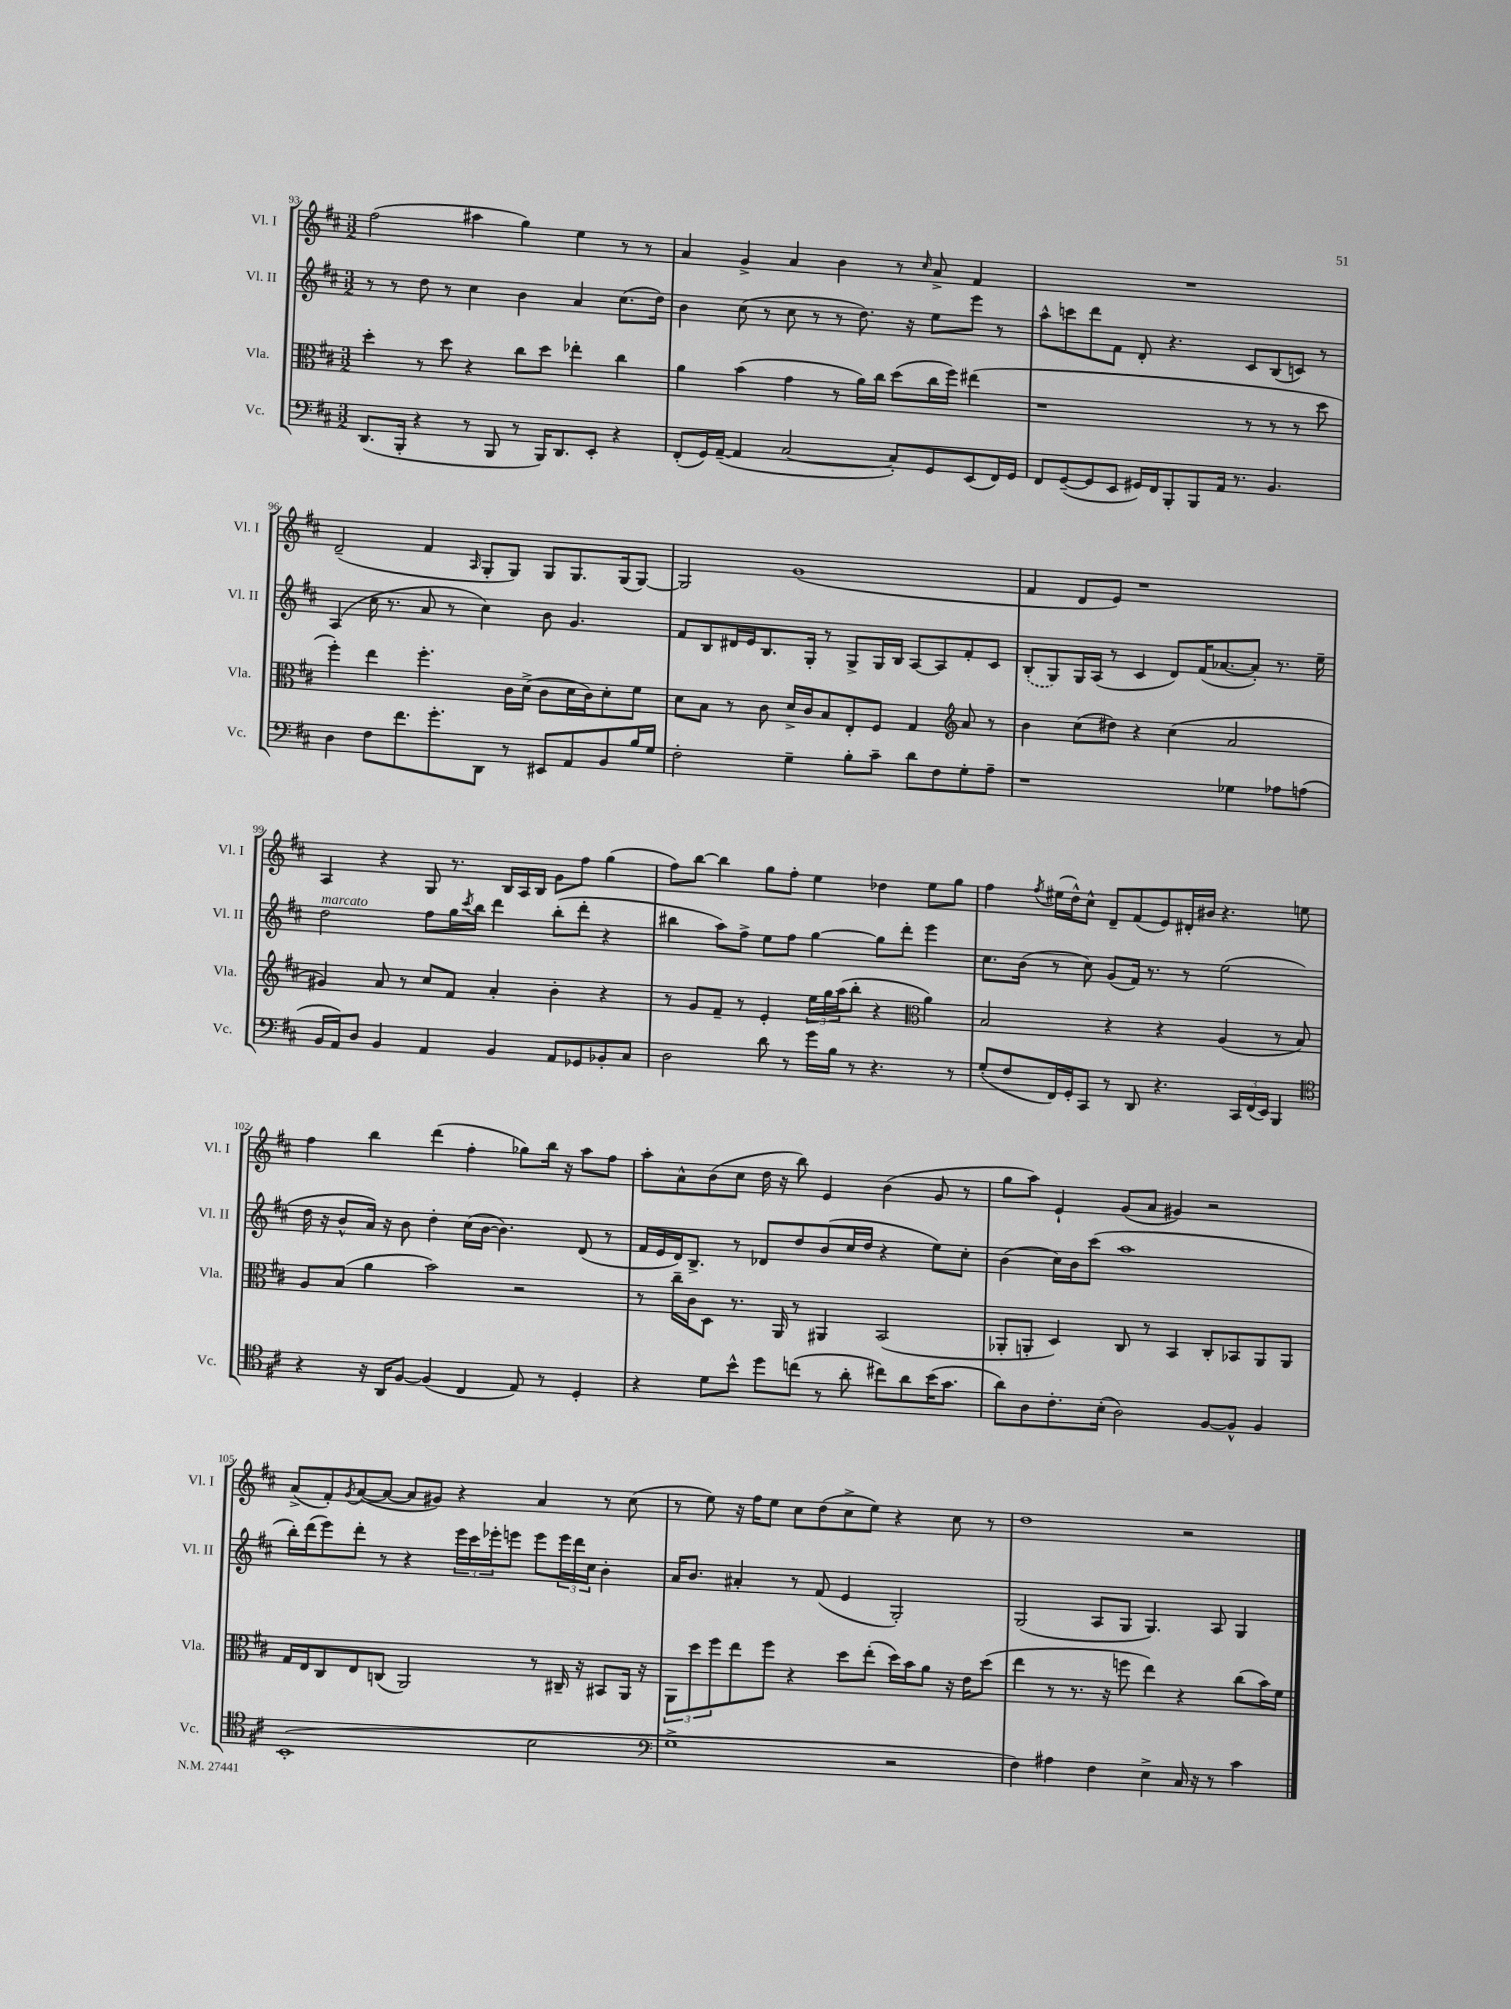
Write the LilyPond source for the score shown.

<<
\new StaffGroup <<
\new Staff = "s0" \with { instrumentName = "Vl. I" shortInstrumentName = "Vl. I" } {
    \clef treble \key d \major \numericTimeSignature \time 3/2
    fis''2( ais''4 g''4) e''4 r8 r8 |
    a'4 g'4-> a'4 b'4 r8 \grace { cis''16 } a'8-> fis'4 |
    R1. |
    d'2--( fis'4 \grace { a16 } g8-. g8) g8 g8. g16( g8~) |
    g2 g'1( |
    fis'4 d'8 e'8) r1 |
    a4 r4 g8 r8. b16 a16 b16 g'8 fis''8 g''4( |
    fis''8) b''8~ b''4 g''8 fis''8-. e''4 des''4 e''8 g''8 |
    fis''4 \acciaccatura { fis''8 } eis''16( d''16-^) cis''8-^ d'8-- fis'8( e'8) dis'16-. bis'16 r4. e''8 |
    fis''4 b''4 d'''4( fis''4-. ges''8) b''16 r16 a''8 fis''8 |
    a''8-. a'8-^ b'8( cis''8 d''16 r16 b''8) e'4 b'4( g'8 r8 |
    g''8 a''8) e'4-! g'8( a'8 gis'4) r2 |
    a'8->( fis'8-.) \acciaccatura { g'8 } a'8~( a'8~ a'8 gis'8) r4 a'4 r8 cis''8( |
    r8 e''8) r16 fis''16 e''8 cis''8 d''8( cis''8-> e''8) r4 cis''8 r8 |
    d''1 r2 \bar "|." |
}
\new Staff = "s1" \with { instrumentName = "Vl. II" shortInstrumentName = "Vl. II" } {
    \clef treble \key d \major \numericTimeSignature \time 3/2
    r8 r8 d''8 r8 cis''4 b'4 a'4 cis''8.( d''16) |
    b'4 cis''8( r8 cis''8 r8 r8 d''8.) r16 e''8 e'''8 r8 |
    a''8-^ c'''8 d'''8 fis'8 d'8-. r4. cis'8 b8( c'8) r8 |
    a4( cis''16 r8. a'8 r8 cis''4) b'8 g'4. |
    fis'8 b8 dis'16 e'16 b8. g16-. r8 g8-> g16 b16 a8~ a8 fis'8-. cis'8 |
    \once \slurDashed b8-.( g8) g16 a16( r8 cis'4 d'8) fis'16( aes'8.~ aes'8-.) r8. e''16-- |
    d''2^\markup { \italic "marcato" } fis''8 g''16 \acciaccatura { cis'''8 } b''16 d'''4 b''8-.( d'''8-. r4 |
    bis''4 a''8) fis''8-> e''8 fis''8 g''4~ g''8 d'''8-. e'''4 |
    cis''8. b'16( r8 cis''8) g'8( fis'16) r8. r8 e''2( |
    d''16 r16 b'8-^ a'16) r16 b'8 d''4-. cis''16( b'16~ b'4.) d'8( r8 |
    fis'16 e'16 d'16) b8.-> r8 des'8 d''8 b'8( cis''16 d''16 r4 e''8) cis''8-. |
    b'4( cis''16) b'16 cis'''8( a''1 |
    b''16-.) d'''16( e'''8) d'''8-. r8 r4 \tuplet 3/2 { e'''16 cis'''16 ees'''16-. } e'''8 e'''8 \tuplet 3/2 { e'''16 d'''16 cis''16 } b'4-. |
    a'16 b'8. ais'4-. r8 fis'8( e'4 g2-.) |
    g2( a8 g8 g4.) a8 g4 \bar "|." |
}
\new Staff = "s2" \with { instrumentName = "Vla." shortInstrumentName = "Vla." } {
    \clef alto \key d \major \numericTimeSignature \time 3/2
    d''4-. r8 d''8 r4 cis''8 d''8 ees''4-. cis''4 |
    a'4 b'4( g'4 r8 a'16) cis''16 d''8( cis''16 fis''16) eis''4( |
    r1 r8 r8 r8 d''8 |
    fis''4-.) e''4 fis''4.-. cis'16 d'16->( cis'8 d'16 cis'16) d'8-. fis'8 |
    d'8 b8 r8 cis'8 d'16-> cis'16 b8 e8-. fis8 g4 \clef treble a'8 r8 |
    b'4 cis''8( dis''8) r4 cis''4( a'2 |
    gis'4) a'8 r8 cis''8 fis'8 a'4-. b'4-. r4 |
    r8 g'8 fis'8-- r8 e'4-. \tuplet 3/2 { e''16 g''16 a''16( } b''8-. r4 \clef alto a'4) |
    b2 r4 r4 a4( r8 b8) |
    a8 b8( a'4 b'2) r2 |
    r8 cis''16-- cis'16 d8 r8. a,16 r8 ais,4 b,2( |
    aes,8-. a,8-. d4) cis8 r8 b,4 cis8-. bes,8 a,8 a,8 |
    g16 e16 cis8 e8 c8( a,2) r8 cis16-- r16 bis,8 a,16 r16 |
    \tuplet 3/2 { a,8 d''8 fis''8 } e''8 fis''8 r4 d''8 e''8-.( d''16) b'16 a'8 r16 e'16 d''8( |
    e''4 r8 r8. r16 f''8 e''4) r4 cis''8( b'16) fis'16 \bar "|." |
}
\new Staff = "s3" \with { instrumentName = "Vc." shortInstrumentName = "Vc." } {
    \clef bass \key d \major \numericTimeSignature \time 3/2
    d,8.( b,,16-. r4 r8 b,,8 r8 b,,16) d,8. e,8-. r4 |
    fis,8-.( g,16) a,16~--( a,4 cis2~ cis8-.) g,8 e,8( fis,16) g,16 |
    fis,8 g,8~--( g,8 e,8 gis,16) fis,16 b,,8-. b,,8 a,16 r8. b,4. |
    d4 fis8 fis'8. g'8.-. d,8 r8 eis,8 a,8 b,8 b16 g16 |
    fis2-. g4-- b8-. cis'8-- d'8 fis8 g8-. a8-- |
    r1 ges4 aes8 a8( |
    b,16 a,16) d8 b,4 a,4 b,4 a,8 ges,8 bes,8-. cis8 |
    d2 d'8 r8 g'16 b16 r8 r4. r8 |
    g8-.( fis8 fis,16) g,16-. cis,8 r8 d,8 r4. \tuplet 3/2 { cis,16 fis,16( e,16) } b,,4 |
    \clef tenor r4 r16 a,16 fis8~ fis4( cis4 e8) r8 d4-. |
    r4 d'8 b'8-^ d''8 c''8( r8 a'8-. cis''8) a'8 b'16( g'8. |
    a'8) a8 cis'8.-. b16-.( a2) fis8~ fis8-^ fis4 |
    b,1-.( b2 |
    \clef bass g1-> r2 |
    fis4) ais4 fis4 e4-> cis16 r16 r8 cis'4 \bar "|." |
}
>>
>>
\layout { \context { \Score currentBarNumber = #93 } }
